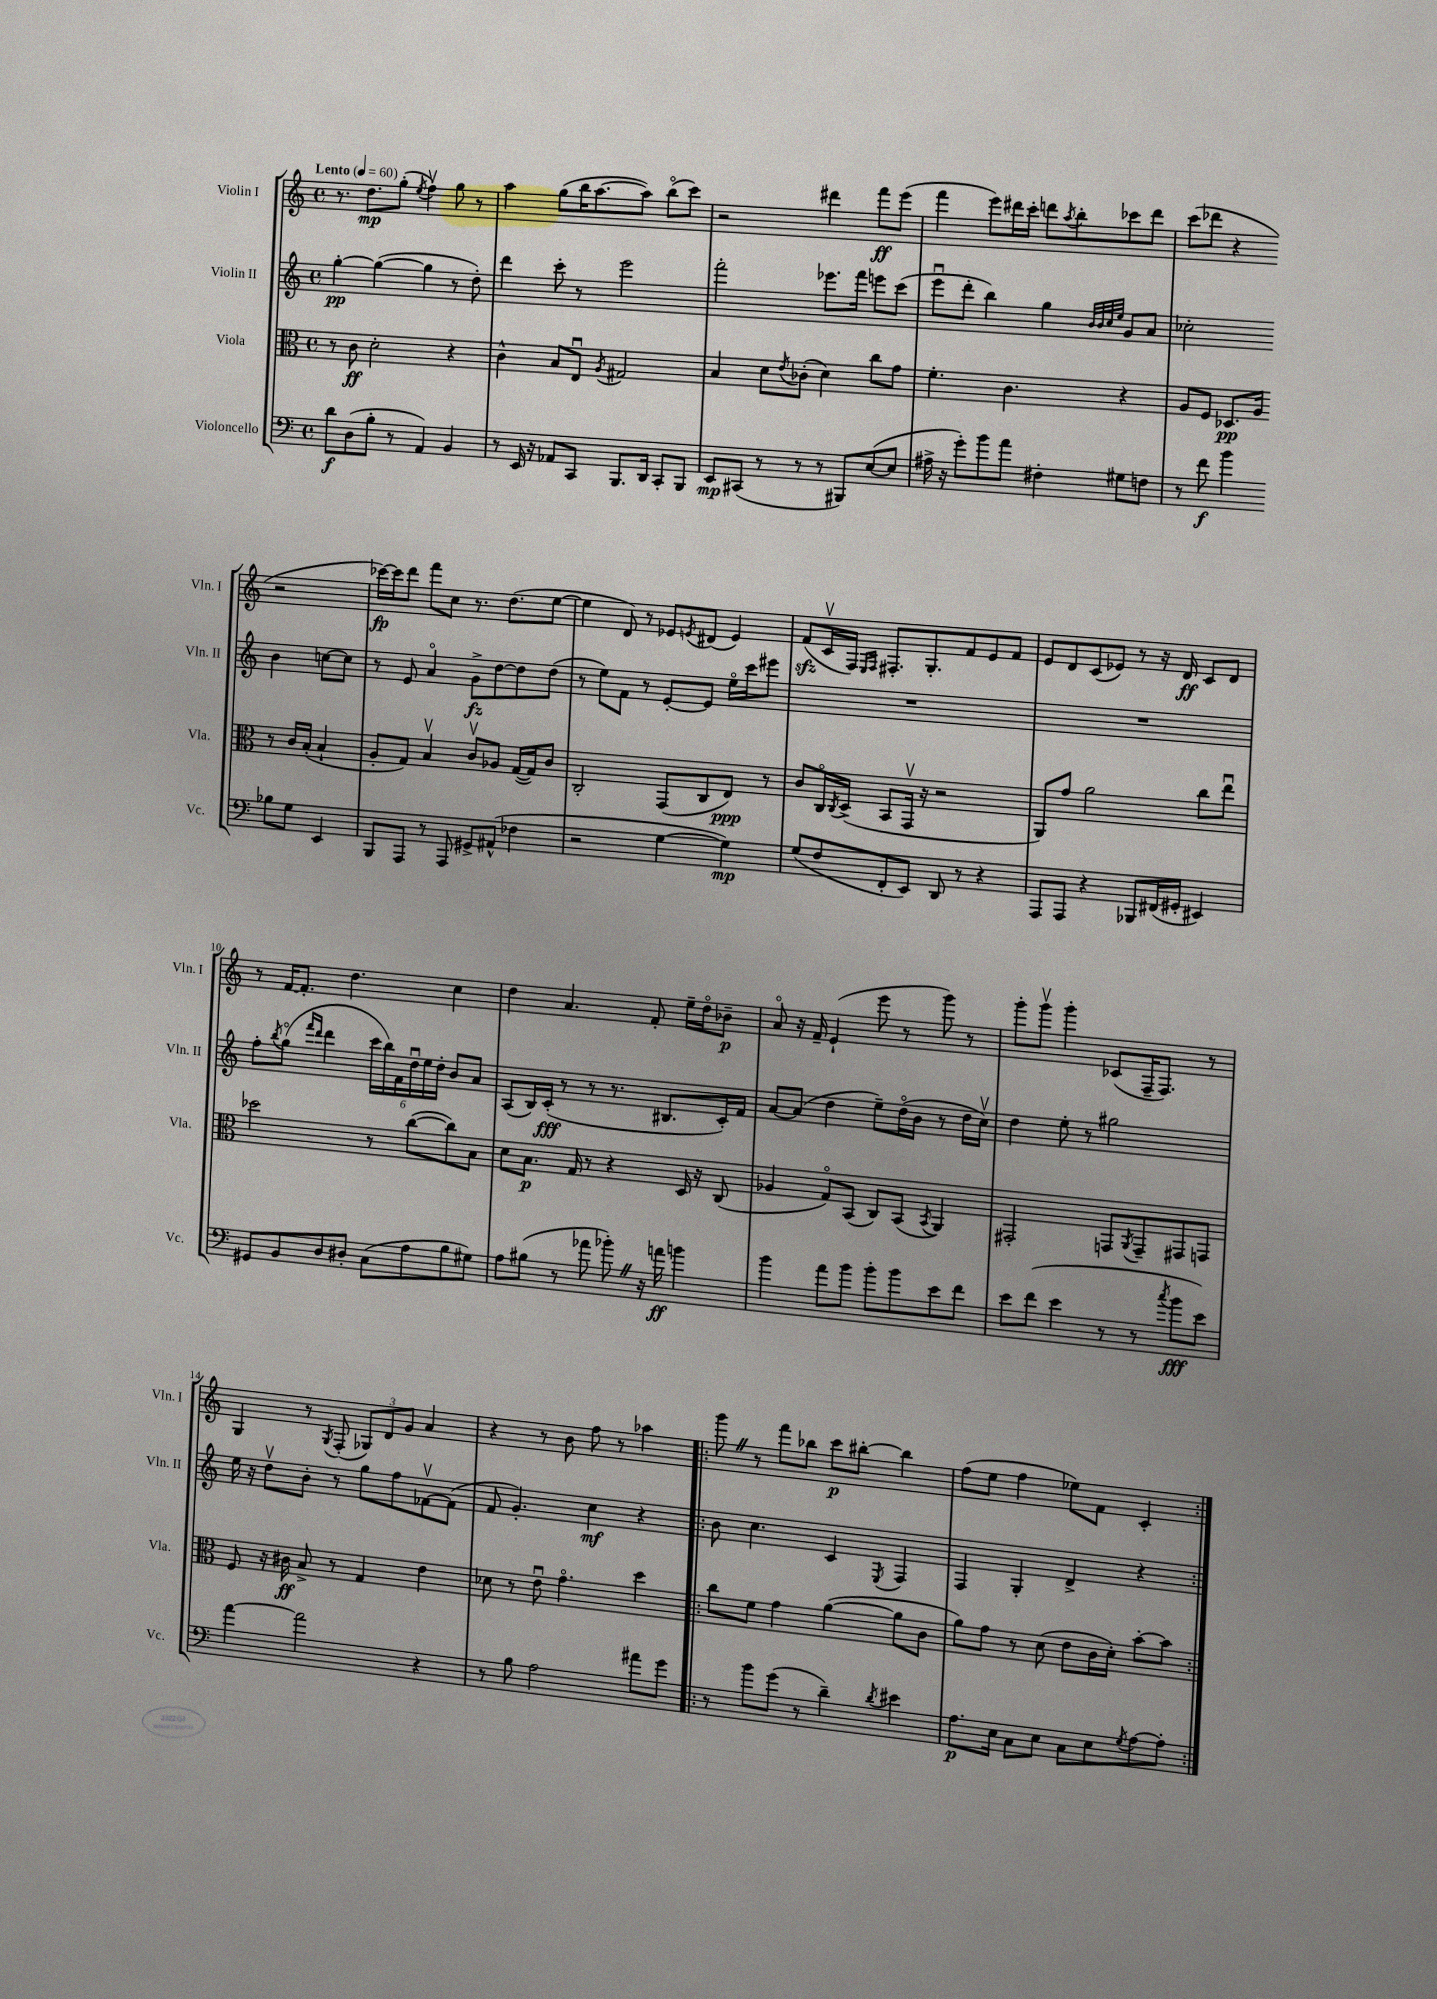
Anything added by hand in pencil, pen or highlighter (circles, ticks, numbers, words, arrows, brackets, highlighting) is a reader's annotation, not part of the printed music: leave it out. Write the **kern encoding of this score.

**kern	**dynam	**kern	**dynam	**kern	**dynam	**kern	**dynam
*part4	*part4	*part3	*part3	*part2	*part2	*part1	*part1
*staff4	*staff4	*staff3	*staff3	*staff2	*staff2	*staff1	*staff1
*I"Violoncello	*	*I"Viola	*	*I"Violin II	*	*I"Violin I	*
*I'Vc.	*	*I'Vla.	*	*I'Vln. II	*	*I'Vln. I	*
*clefF4	*	*clefC3	*	*clefG2	*	*clefG2	*
*k[]	*	*k[]	*	*k[]	*	*k[]	*
*M4/4	*	*M4/4	*	*M4/4	*	*M4/4	*
*met(c)	*	*met(c)	*	*met(c)	*	*met(c)	*
*MM60	*	*MM60	*	*MM60	*	*MM60	*
=1	=1	=1	=1	=1	=1	=1	=1
!	!	!	!	!	!	!LO:TX:a:B:t=Lento	!
8d\L	f	8r	.	[4gg'\	pp	8.r	.
(8D\	.	8c\	ff	.	.	.	.
.	.	.	.	.	.	8.dd\L	mp
8B'\J	.	2d'\	.	(4gg\_	.	.	.
8r	.	.	.	.	.	(8gg'\J	.
.	.	.	.	.	.	8qee/	.
4AA/)	.	.	.	4gg\]	.	4ffv\)	.
4BB/	.	4r	.	8r	.	8gg\	.
.	.	.	.	8dd'\)	.	8r	.
=2	=2	=2	=2	=2	=2	=2	=2
8r	.	4c^^\	.	4ddd\	.	4aa\	.
16EE/	.	.	.	.	.	.	.
16r	.	.	.	.	.	.	.
8AA-X/L	.	8B/L	.	8ccc'\	.	(8gg\L	.
8CC/J	.	8Eu/J	.	8r	.	16bb\K	.
.	.	.	.	.	.	[8.aa\	.
.	.	8qA/	.	.	.	.	.
8.BBB/L	.	2G#X/	.	2eee\	.	.	.
.	.	.	.	.	.	8aa\J])	.
16DD/Jk	.	.	.	.	.	.	.
8CC'/L	.	.	.	.	.	(8bb\L	.
8BBB/J	.	.	.	.	.	8ccc\J)	.
=3	=3	=3	=3	=3	=3	=3	=3
8EE/L	mp	4B/	.	2fff'\	.	2r	.
(8CC#X/J	.	.	.	.	.	.	.
8r	.	8d\L	.	.	.	.	.
.	.	8qe/	.	.	.	.	.
8r	.	(8c-X'\J	.	.	.	.	.
8r	.	4d\)	.	8.eee-X\L	.	4ddd#X\	.
8BBB#X/L)	.	.	.	.	.	.	.
.	.	.	.	16fff\Jk	.	.	.
([8E/	.	8cc\L	.	8eeen\L	.	8fff\L	ff
8E/J]	.	8g\J	.	(8ccc\J	.	(8eee\J	.
=4	=4	=4	=4	=4	=4	=4	=4
16A#X^\	.	4.f'\	.	8eeeu\L	.	4fff\	.
16r	.	.	.	.	.	.	.
8g'\L)	.	.	.	8ddd'\J	.	.	.
8b\	.	.	.	4bb\)	.	8eee\L)	.
8a\J	.	4.c\	.	.	.	16ddd#X\L	.
.	.	.	.	.	.	16ccc'\JJ	.
4F#X'\	.	.	.	4gg\	.	8dddn\L	.
.	.	.	.	.	.	8qaa/	.
.	.	.	.	.	.	8bb'\	.
.	.	.	.	32qqb/LLL	.	.	.
.	.	.	.	32qqb/	.	.	.
.	.	.	.	32qqcc/	.	.	.
.	.	.	.	32qqee/JJJ	.	.	.
8G#X\L	.	4r	.	8g/L	.	8ccc-X\	.
8Fn\J	.	.	.	8a/J	.	8ddd\J	.
=5	=5	=5	=5	=5	=5	=5	=5
8r	.	8A/L	.	2cc-X'\	.	(8ccc\L	.
8f\	f	8F/J	.	.	.	8ddd-X\J	.
4b\	.	8.D-X/L	pp	.	.	4r	.
.	.	16A/Jk	.	.	.	.	.
8B-X\L	.	8r	.	4b\	.	2r	.
8G\J	.	16c/LL	.	.	.	.	.
.	.	(16B'/JJ	.	.	.	.	.
4EE/	.	4B`/	.	[8ccn\L	.	.	.
.	.	.	.	8cc\J]	.	.	.
!!LO:LB:g=z
=6	=6	=6	=6	=6	=6	=6	=6
8BBB/L	.	8A'/L	.	8r	.	[16ccc-X\LL)	fp
.	.	.	.	.	.	16ccc-\J]	.
8AAA/J	.	8G/J)	.	8e/	.	8ddd\J	.
8r	.	4Bv/	.	4a/	.	8fff\L	.
8AAA/	.	.	.	.	.	8cc\J	.
8GG#X^/L	.	8cv/L	.	8g^\L	fz	8.r	.
(8AA#X^^/J	.	8A-X/J	.	[8dd\	.	.	.
.	.	.	.	.	.	(8.dd\L	.
4F-X\	.	([16G/LL	.	8dd\]	.	.	.
.	.	16G/J])	.	.	.	.	.
.	.	8c/J	.	(8dd\J	.	[8ee\J	.
=7	=7	=7	=7	=7	=7	=7	=7
2r	.	2C'/	.	8r	.	4ee\]	.
.	.	.	.	8ee\L)	.	.	.
.	.	.	.	8f\J	.	8d/)	.
.	.	.	.	8r	.	8r	.
[4G\	.	(8GG/L	.	[8e'/L	.	8e-X/L	.
.	.	.	.	.	.	8qen/	.
.	.	8C/	.	8e/J]	.	(8d#X/J	.
4G\])	mp	8E/J)	ppp	16ee\LL	.	4e/)	.
.	.	.	.	16ccc\J	.	.	.
.	.	8r	.	8eee#X\J	.	.	.
=8	=8	=8	=8	=8	=8	=8	=8
(8G/L	.	8c/L	.	1r	.	(8fzz/L	.
8F/	.	16C/L	.	.	.	16cv/L	.
.	.	8qC/	.	.	.	.	.
.	.	(16D^/JJ	.	.	.	16F/JJ)	.
.	.	.	.	.	.	16qqE/LL	.
.	.	.	.	.	.	16qqF/JJ	.
8FF'/	.	8BB/L	.	.	.	8.F#X'/L	.
8EE/J)	.	16GGv/Jk	.	.	.	.	.
.	.	16r	.	.	.	8.G'/	.
8DD/	.	2r	.	.	.	.	.
8r	.	.	.	.	.	8f/	.
4r	.	.	.	.	.	8e/	.
.	.	.	.	.	.	8f/J	.
=9	=9	=9	=9	=9	=9	=9	=9
8AAA/L	.	8AA/L)	.	1r	.	8e/L	.
8AAA/J	.	8g/J	.	.	.	8d/	.
4r	.	2a\	.	.	.	(8c/	.
.	.	.	.	.	.	8e-X/J)	.
8BBB-X/L	.	.	.	.	.	8r	.
(16FF#X/L	.	.	.	.	.	16r	.
16GG#X'/JJ	.	.	.	.	.	16d/	ff
4EE#X/)	.	8cc\L	.	.	.	8c/L	.
.	.	8eeu\J	.	.	.	8d/J	.
!!LO:LB:g=z
=10	=10	=10	=10	=10	=10	=10	=10
8GG#X/L	.	2dd-X\	.	8ff'\L	.	8r	.
.	.	.	.	8qbb/	.	.	.
8BB/	.	.	.	(8gg\J	.	[16f/KL	.
.	.	.	.	.	.	8.f'/J]	.
.	.	.	.	16qqfff/LL	.	.	.
.	.	.	.	16qqddd/JJ	.	.	.
8D/	.	.	.	4ddd\	.	.	.
8D#X'/J	.	.	.	.	.	4.dd\	.
(8C\L	.	8r	.	24ccc\LL	.	.	.
.	.	.	.	24bb\)	.	.	.
.	.	.	.	24f\	.	.	.
8A\	.	([8cc\L	.	24ddu\	.	.	.
.	.	.	.	24ee\	.	.	.
.	.	.	.	24dd'\JJ	.	.	.
8B\	.	8cc\])	.	8b/L	.	4cc\	.
8G#X\J)	.	8B\J	.	8a/J	.	.	.
=11	=11	=11	=11	=11	=11	=11	=11
8A\L	.	8d\L	.	(8A/L	.	4dd\	.
(8B#X\J	.	8.B\J	p	16B/L)	.	.	.
.	.	.	.	(16c'/JJ	fff	.	.
8r	.	.	.	8r	.	4.a/	.
.	.	16G/	.	.	.	.	.
8a-X\	.	8r	.	8r	.	.	.
8b-X'Z\)	.	4r	.	8.r	.	.	.
16r	.	.	.	.	.	8f'/	.
16an\	ff	.	.	8.B#X/L	.	.	.
4bn\	.	16D/	.	.	.	16ee~\LL	.
.	.	16r	.	.	.	16dd\J	.
.	.	(8C/	.	16c'/L)	.	8b-X~\J	p
.	.	.	.	16f/JJ	.	.	.
=12	=12	=12	=12	=12	=12	=12	=12
4b\	.	4A-X/	.	[8a/L	.	8a/	.
.	.	.	.	(8a/J]	.	16r	.
.	.	.	.	.	.	16f~/	.
8a\L	.	8G/L)	.	4dd\	.	(4e`/	.
8b\J	.	(8BB/J	.	.	.	.	.
8b'\L	.	8C/L)	.	8ee~\L)	.	8eee\	.
8b\	.	(8BB/J	.	(16dd\L	.	8r	.
.	.	.	.	16b\JJ	.	.	.
.	.	8qBB/	.	.	.	.	.
8e\	.	4AA/)	.	8r	.	8ggg\)	.
8f\J	.	.	.	16dd\LL	.	8r	.
.	.	.	.	16ccv\JJ)	.	.	.
=13	=13	=13	=13	=13	=13	=13	=13
8e\L	.	2GG#X'/	.	4dd\	.	8ggg'\L	.
(8f\J	.	.	.	.	.	8gggv\J	.
4e\	.	.	.	8ee'\	.	4ggg'\	.
.	.	.	.	8r	.	.	.
8r	.	8GGn/L	.	2gg#X\	.	(8c-X/L	.
.	.	8qAA/	.	.	.	.	.
8r	.	8GG~/	.	.	.	16F~/K	.
.	.	.	.	.	.	8.F/J)	.
8qcc/	.	.	.	.	.	.	.
8b\L	fff	8GG#X/	.	.	.	.	.
8e\J)	.	8GGn/J	.	.	.	8r	.
!!LO:LB:g=z
=14	=14	=14	=14	=14	=14	=14	=14
[4a\	.	8F/	.	16ee\	.	4G/	.
.	.	.	.	16r	.	.	.
.	.	16r	.	8ddv\L	.	.	.
.	.	16c#X\	ff	.	.	.	.
2a\]	.	8B^/	.	8b'\J	.	8r	.
.	.	.	.	.	.	8qG/	.
.	.	8r	.	8r	.	(8F'/	.
.	.	4G/	.	8gg\L	.	12G-X/L)	.
.	.	.	.	.	.	12d/	.
.	.	.	.	8ff\	.	.	.
.	.	.	.	.	.	12g/J	.
4r	.	4e\	.	[8f-Xv\	.	4a/	.
.	.	.	.	(8f-\J]	.	.	.
=15	=15	=15	=15	=15	=15	=15	=15
8r	.	8d-X\	.	8f/	.	4r	.
8B\	.	8r	.	4.g'/)	.	.	.
2A\	.	8eu\	.	.	.	8r	.
.	.	4.g\	.	.	.	8b\	.
.	.	.	.	4cc\	mf	8ff\	.
.	.	.	.	.	.	8r	.
8a#X\L	.	4dd\	.	4r	.	4aa-X\	.
8g\J	.	.	.	.	.	.	.
=16!|:	=16!|:	=16!|:	=16!|:	=16!|:	=16!|:	=16!|:	=16!|:
8r	.	8cc\L	.	8b\	.	8gggZ\	.
8b\L	.	8f\J	.	4.cc\	.	8r	.
(8g\J	.	4g\	.	.	.	8fff\L	.
8r	.	.	.	.	.	8bb-X\J	.
4d~\)	.	([4a\	.	4c/	.	8ccc\L	p
.	.	.	.	.	.	[8bb#X'\J	.
8qd/	.	.	.	8qE/	.	.	.
4e#X\	.	8a\L]	.	4F/	.	4bb#\]	.
.	.	8c\J	.	.	.	.	.
=17	=17	=17	=17	=17	=17	=17	=17
8.A\L	p	8a\L)	.	4F/	.	(8ff\L	.
.	.	8g\J	.	.	.	8ee\J	.
16E\Jk	.	.	.	.	.	.	.
8C\L	.	8r	.	4G'/	.	4ff\	.
8E\J	.	(8d\	.	.	.	.	.
8C\L	.	8e\L	.	4d^/	.	8ee-X\L)	.
8E\	.	16c\L	.	.	.	8f\J	.
.	.	16d'\JJ)	.	.	.	.	.
8qG/	.	.	.	.	.	.	.
[8A\	.	[8b'\L	.	4r	.	4c'/	.
8A'\J]	.	8b\J]	.	.	.	.	.
=:|!	=:|!	=:|!	=:|!	=:|!	=:|!	=:|!	=:|!
*-	*-	*-	*-	*-	*-	*-	*-
